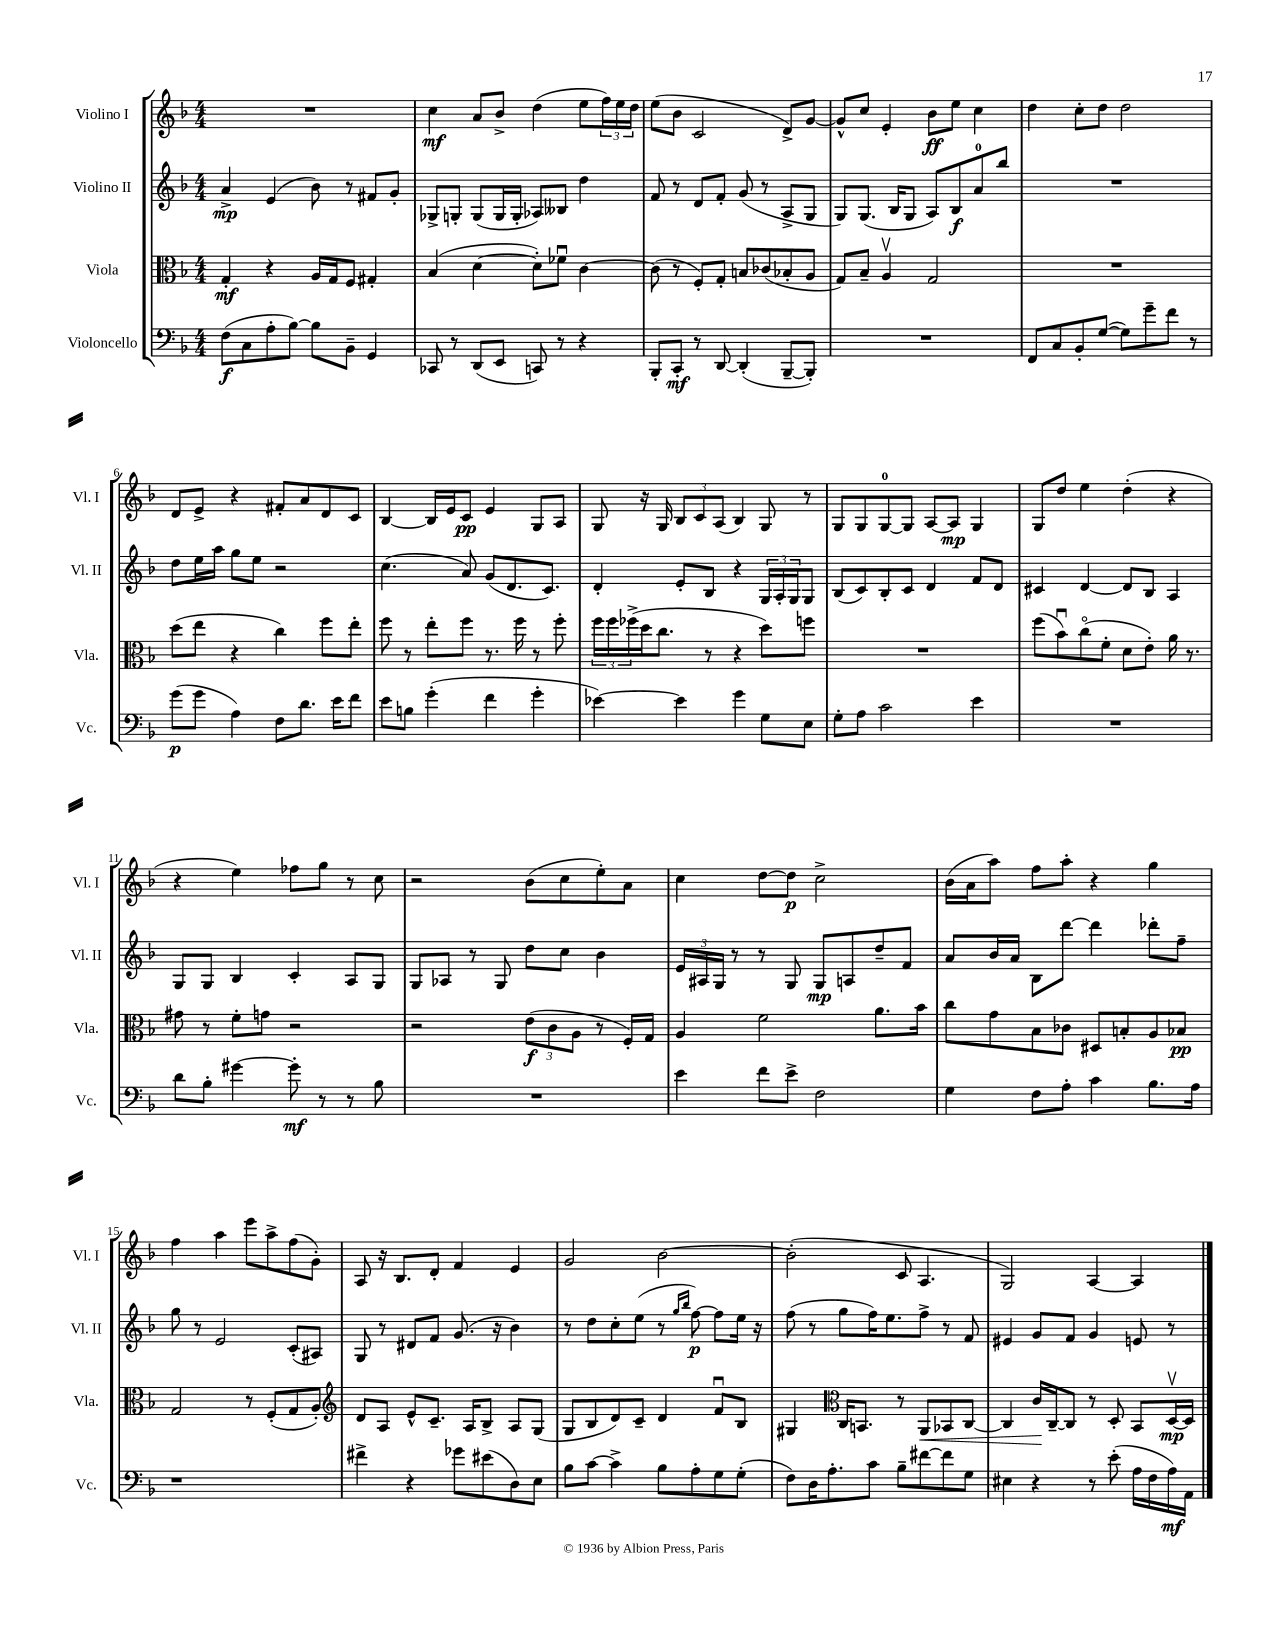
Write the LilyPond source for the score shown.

<<
\new StaffGroup <<
\new Staff = "s0" \with { instrumentName = "Violino I" shortInstrumentName = "Vl. I" } {
    \clef treble \key f \major \numericTimeSignature \time 4/4
    R1 |
    c''4\mf a'8 bes'8-> d''4( e''8 \tuplet 3/2 { f''16) e''16 d''16 } |
    e''8( bes'8 c'2 d'8->) g'8~ |
    g'8-^ c''8 e'4-. bes'8\ff e''8 c''4 |
    d''4 c''8-. d''8 d''2 |
    d'8 e'8-> r4 fis'8-. a'8 d'8 c'8 |
    bes4~ bes16 e'16 c'8\pp e'4 g8 a8 |
    g8 r16 g16 \tuplet 3/2 { bes8 c'8 a8( } bes4) g8 r8 |
    g8 g8 g8-0~ g8 a8~ a8\mp g4 |
    g8 d''8 e''4 d''4-.( r4 |
    r4 e''4) fes''8 g''8 r8 c''8 |
    r2 bes'8( c''8 e''8-.) a'8 |
    c''4 d''8~ d''8\p c''2-> |
    bes'16( a'16 a''8) f''8 a''8-. r4 g''4 |
    f''4 a''4 e'''8 a''8-> f''8( g'8-.) |
    a8 r16 bes8. d'8-. f'4 e'4 |
    g'2 bes'2~ |
    bes'2-.( c'8 a4. |
    g2) a4~ a4 \bar "|." |
}
\new Staff = "s1" \with { instrumentName = "Violino II" shortInstrumentName = "Vl. II" } {
    \clef treble \key f \major \numericTimeSignature \time 4/4
    a'4->\mp e'4( bes'8) r8 fis'8 g'8-. |
    ges8-> g8-. g8( g16 g16-. aes8) beses8 d''4 |
    f'8 r8 d'8 f'8-. g'8( r8 a8-> g8 |
    g8) g8.( bes16 g8 a8) bes8\f a'8-0 bes''8 |
    R1 |
    d''8 e''16 a''16 g''8 e''8 r2 |
    c''4.( a'8) g'8( d'8. c'8.) |
    d'4-. e'8-. bes8 r4 \tuplet 3/2 { g16 a16-. g16 } g8 |
    bes8( c'8) bes8-. c'8 d'4 f'8 d'8 |
    cis'4 d'4~ d'8 bes8 a4 |
    g8 g8 bes4 c'4-. a8 g8 |
    g8 aes8 r8 g8 d''8 c''8 bes'4 |
    \tuplet 3/2 { e'16 ais16 g16 } r8 r8 g8 g8\mp a8 d''8-- f'8 |
    a'8 bes'16 a'16 bes8 d'''8~ d'''4 des'''8-. f''8-- |
    g''8 r8 e'2 c'8-.( ais8) |
    g8 r8 dis'8 f'8 g'8.( r16 bes'4) |
    r8 d''8 c''8-. e''8( r8 \grace { g''16 bes''16 } f''8~\p) f''8 e''16 r16 |
    f''8( r8 g''8 f''16) e''8. f''8-> r8 f'8 |
    eis'4 g'8 f'8 g'4 e'8 r8 \bar "|." |
}
\new Staff = "s2" \with { instrumentName = "Viola" shortInstrumentName = "Vla." } {
    \clef alto \key f \major \numericTimeSignature \time 4/4
    g4-.\mf r4 a16 g16 f8 gis4-. |
    bes4( d'4~ d'8-.) fes'8\downbow c'4~ |
    c'8( r8 f8-.) g8-. b8 ces'8( bes8-. a8 |
    g8) bes8-- a4\upbow g2 |
    R1 |
    d''8( e''8 r4 c''4) f''8 e''8-. |
    f''8 r8 e''8-. f''8 r8. f''16 r8 f''8-. |
    \tuplet 3/2 { f''16 f''16 fes''16->( } d''16 c''8. r8 r4 d''8) f''8 |
    R1 |
    f''8( bes'8\downbow) c''8\flageolet( f'8-. d'8 e'8-.) a'16 r8. |
    gis'8 r8 f'8-. g'8 r2 |
    r2 \tuplet 3/2 { e'8\f( c'8 a8 } r8 f16-.) g16 |
    a4 f'2 a'8. bes'16 |
    c''8 g'8 bes8 ces'8 dis8 b8-. a8 bes8\pp |
    g2 r8 f8-.( g8 a8-.) |
    \clef treble d'8 a8 e'8-^ c'8.-- a16 bes8-> a8 g8( |
    g8 bes8 d'8) c'8-- d'4 f'8\downbow bes8 |
    gis4 \clef alto c16 b,8. r8 a,8\< bes,8 c8~ |
    c4 c'16\! c16~-- c8 r8 d8-. bes,8 d16~\upbow\mp d16 \bar "|." |
}
\new Staff = "s3" \with { instrumentName = "Violoncello" shortInstrumentName = "Vc." } {
    \clef bass \key f \major \numericTimeSignature \time 4/4
    f8\f( c8 a8-. bes8~) bes8 bes,8-- g,4 |
    ces,8 r8 d,8( e,8 c,8) r8 r4 |
    bes,,8-. c,8-.\mf r8 d,8~ d,4-.( bes,,8~-- bes,,8-.) |
    R1 |
    f,8 c8 bes,8-. g8~( g8) g'8-- f'8 r8 |
    g'8\p( g'8 a4) f8 d'8. e'16 f'8 |
    e'8 b8 g'4-.( f'4 g'4-. |
    ees'4~) ees'4 g'4 g8 e8 |
    g8-. a8 c'2 e'4 |
    R1 |
    d'8 bes8-. gis'4~ gis'8-.\mf r8 r8 bes8 |
    R1 |
    e'4 f'8 e'8-> f2 |
    g4 f8 a8-. c'4 bes8. a16 |
    r1 |
    fis'4-> r4 ges'8 eis'8( d8) e8 |
    bes8 c'8~ c'4-> bes8 a8-. g8 g8-.( |
    f8) d16 a8.-. c'8 bes8-- fis'8~ fis'8 g8 |
    eis4 r4 r8 e'8-.( a16 f16 a16\mf) a,16 \bar "|." |
}
>>
>>
